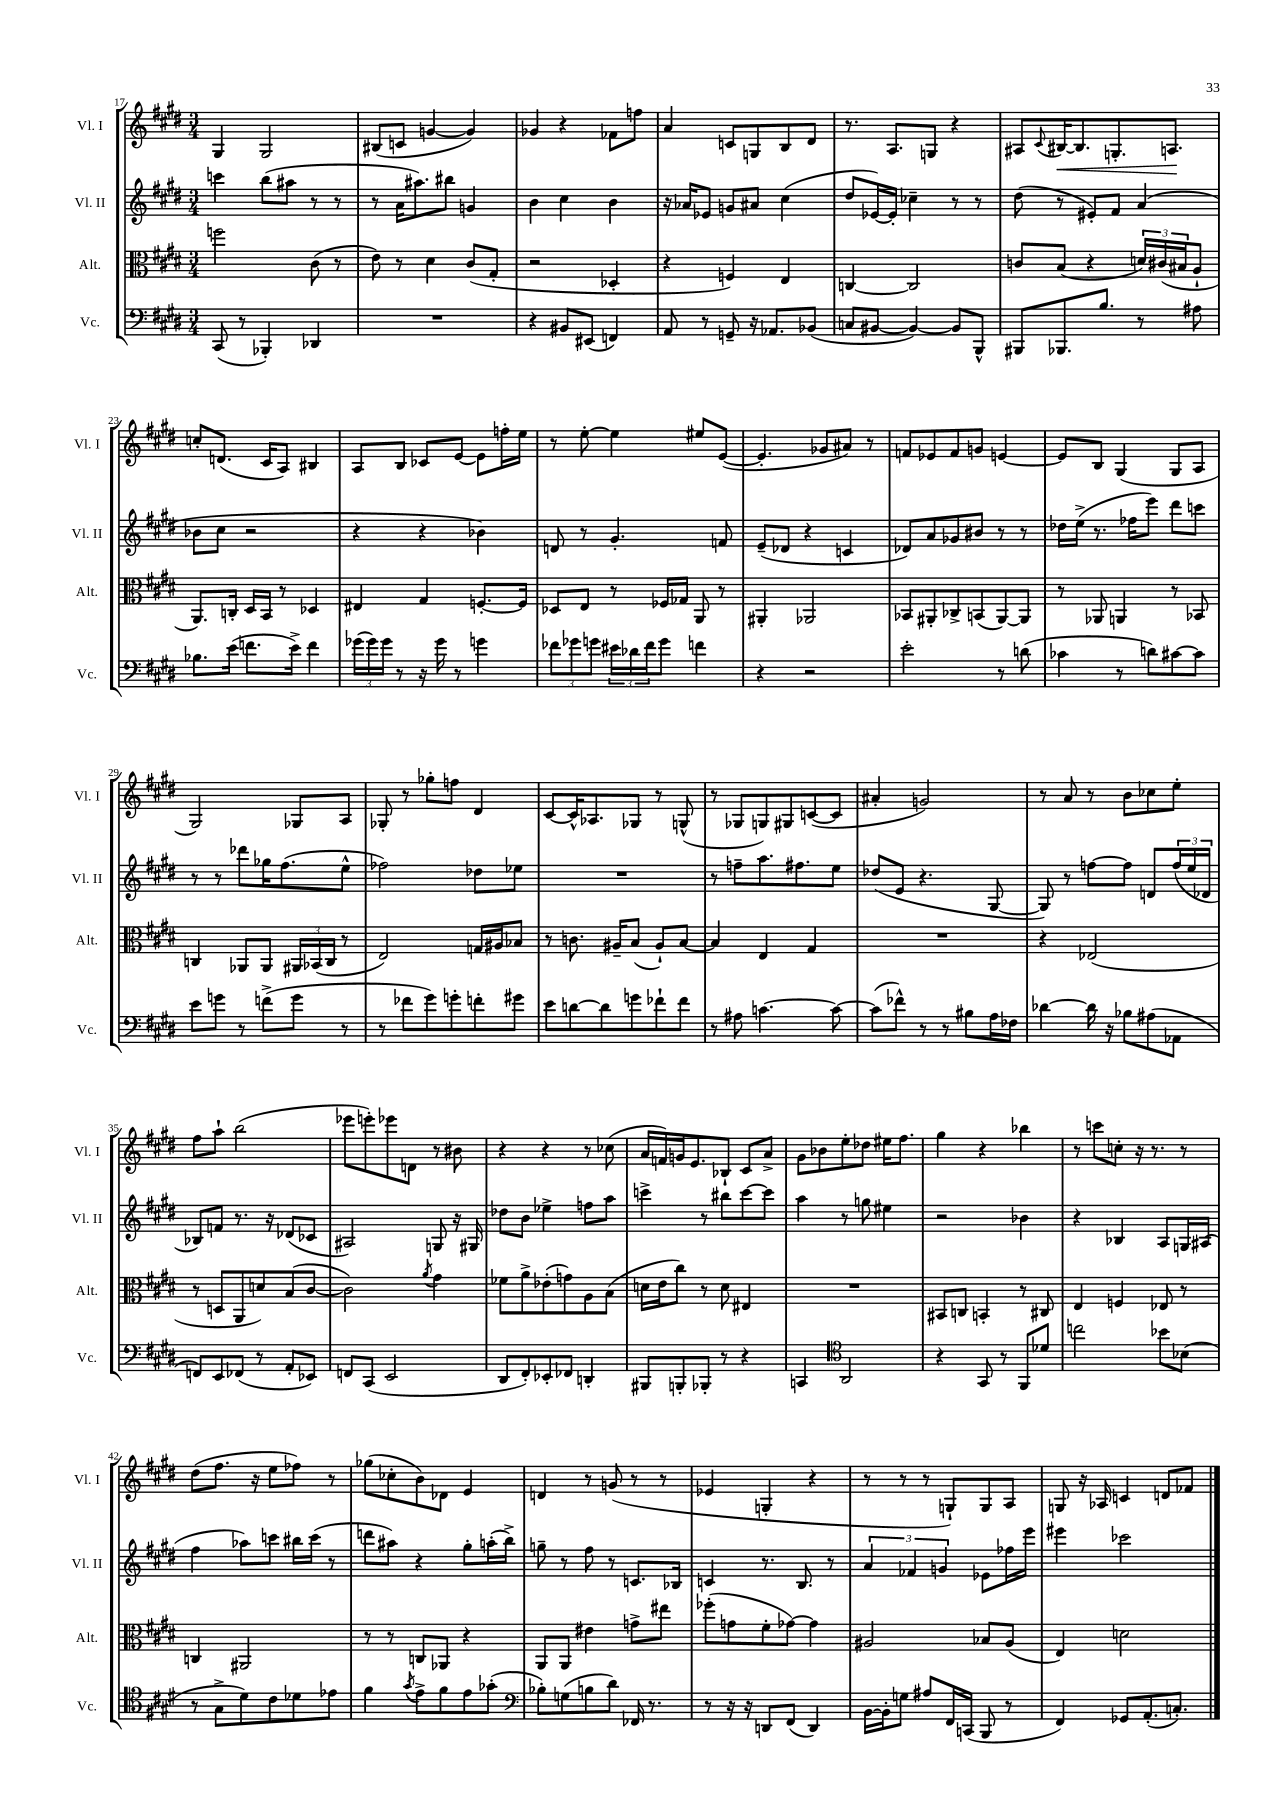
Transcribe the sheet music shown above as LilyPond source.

<<
\new StaffGroup <<
\new Staff = "s0" \with { instrumentName = "Vl. I" shortInstrumentName = "Vl. I" } {
    \clef treble \key e \major \numericTimeSignature \time 3/4
    gis4 gis2 |
    bis8( c'8 g'4~ g'4) |
    ges'4 r4 fes'8 f''8 |
    a'4 c'8 g8 b8 dis'8 |
    r8. a8. g8 r4 |
    ais8 \appoggiatura { cis'8 } bis16~\< bis8. g8.-. a8.\! |
    c''8-. d'8.( cis'16 a8) bis4 |
    a8 b8 ces'8 e'8~ e'8 f''16-. e''16 |
    r8 e''8~-. e''4 eis''8 e'8~( |
    e'4.-. ges'8 ais'8) r8 |
    f'8 ees'8 f'8 g'8 e'4~ |
    e'8 b8 gis4( gis8 a8 |
    gis2) ges8 a8 |
    ges8-. r8 ges''8-. f''8 dis'4 |
    cis'8~ cis'16-^ aes8. ges8 r8 g8-^( |
    r8 ges8 g8) gis8 c'8~( c'8 |
    ais'4-. g'2) |
    r8 a'8 r8 b'8 ces''8 e''8-. |
    fis''8 a''8-! b''2( |
    ees'''8 e'''8-.) ees'''8 d'8 r8 bis'8 |
    r4 r4 r8 ces''8( |
    a'16 f'16) g'16 e'8. bes8-! cis'8 a'8-> |
    gis'8 bes'8 e''8-. des''8 eis''16 fis''8. |
    gis''4 r4 bes''4 |
    r8 c'''8 c''8-. r16 r8. r8 |
    dis''8( fis''8. r16 e''8 fes''8) r8 |
    ges''8( ces''8-. b'8) des'8 e'4 |
    d'4 r8 g'8( r8 r8 |
    ees'4 g4-. r4 |
    r8 r8 r8 g8-!) g8 a8 |
    g8 r16 aes16 c'4 d'8 fes'8 \bar "|." |
}
\new Staff = "s1" \with { instrumentName = "Vl. II" shortInstrumentName = "Vl. II" } {
    \clef treble \key e \major \numericTimeSignature \time 3/4
    c'''4 b''8( ais''8 r8 r8 |
    r8 a'16 ais''8.) bis''8 g'4 |
    b'4 cis''4 b'4 |
    r16 aes'16 ees'8 g'8 ais'8 cis''4( |
    dis''8 ees'16~) ees'16-. ces''4-- r8 r8 |
    dis''8( r8 eis'8-.) fis'8 a'4( |
    bes'8 cis''8 r2 |
    r4 r4 bes'4) |
    d'8 r8 gis'4.-. f'8 |
    e'8--( des'8 r4 c'4 |
    des'8) a'8 ges'8 bis'8 r8 r8 |
    des''16 e''16->( r8. fes''16 e'''8) dis'''8 c'''8 |
    r8 r8 des'''8 ges''16 fis''8.( e''8-^ |
    fes''2) des''8 ees''8 |
    R2. |
    r8 f''8-- a''8. fis''8. e''8 |
    des''8( e'8 r4. gis8~ |
    gis8) r8 f''8~ f''8 d'8 \tuplet 3/2 { f''16( e''16 des'16 } |
    bes8) f'8 r8. r16 des'8( ces'8 |
    ais2) g8 r16 gis16 |
    des''8 b'8 ees''4-> f''8 a''8 |
    c'''4-> r8 bis''8 c'''8~ c'''8 |
    a''4 r8 g''8 eis''4 |
    r2 bes'4 |
    r4 bes4 a8 g16 ais16( |
    fis''4 aes''8) c'''8 bis''16 c'''16( r8 |
    d'''8 ais''8) r4 gis''8-. a''16-.( b''16->) |
    g''8-- r8 fis''8 r8 c'8. bes16 |
    c'4 r8. b8. r8 |
    \tuplet 3/2 { a'4 fes'4 g'4 } ees'8 fes''16 e'''16 |
    eis'''4 ces'''2 \bar "|." |
}
\new Staff = "s2" \with { instrumentName = "Alt." shortInstrumentName = "Alt." } {
    \clef alto \key e \major \numericTimeSignature \time 3/4
    f''2 cis'8( r8 |
    e'8) r8 dis'4 cis'8( gis8-. |
    r2 des4-. |
    r4 f4) e4 |
    c4~ c2 |
    c'8 b8( r4 \tuplet 3/2 { d'16) cis'16( bis16 } a8-! |
    a,8.) c16-. dis16 b,16 r8 des4 |
    eis4 gis4 f8.~-. f16 |
    des8 e8 r8 fes16 ges16 a,8 r8 |
    ais,4-. aes,2 |
    bes,8 ais,8-. ces8-> b,8( ais,8~) ais,8 |
    r8 aes,8 a,4 r8 bes,8 |
    c4 aes,8 aes,8 \tuplet 3/2 { ais,16 bes,16( c16 } r8 |
    e2) g16 ais16 bes8 |
    r8 c'8. ais16-- b8( ais8-!) b8~ |
    b4 e4 gis4 |
    R2. |
    r4 ees2( |
    r8 d8 a,8 d'8) b8( cis'8~ |
    cis'2) \acciaccatura { a'8 } gis'4 |
    fes'8 a'8-> ees'8-.( g'8) a8 b8( |
    d'16 e'16 cis''8) r8 d'8 eis4 |
    R2. |
    bis,8 c8 b,4-. r8 cis8 |
    e4 f4 ees8 r8 |
    c4 ais,2 |
    r8 r8 c8 aes,8 r4 |
    a,8 a,8 eis'4 g'8-> eis''8 |
    fes''8-.( g'8 fis'8-. ges'8~) ges'4 |
    ais2 bes8 ais8( |
    e4) d'2 \bar "|." |
}
\new Staff = "s3" \with { instrumentName = "Vc." shortInstrumentName = "Vc." } {
    \clef bass \key e \major \numericTimeSignature \time 3/4
    cis,8( r8 bes,,4-.) des,4 |
    R2. |
    r4 bis,8 eis,8( f,4) |
    a,8 r8 g,8-- r16 aes,8. bes,8( |
    c8 bis,8~ bis,4~) bis,8 b,,8-^ |
    bis,,8 bes,,8. b8. r8 ais8 |
    bes8. e'16( f'8. e'16->) f'4 |
    \tuplet 3/2 { ges'16( ges'16) ges'16 } r8 r16 ges'16 r8 g'4 |
    \tuplet 3/2 { fes'8 ges'8 g'8 } \tuplet 3/2 { eis'16 des'16 fes'16 } g'8 f'4 |
    r4 r2 |
    e'2-. r8 d'8( |
    ces'4 r8 d'8) cis'8~ cis'8 |
    e'8 g'8 r8 f'8->( g'8 r8 |
    r8 fes'8 gis'8) g'8-. f'8-. gis'8 |
    e'8 d'8~ d'8 g'8 fes'8-! fes'8 |
    r8 ais8 c'4.~ c'8~ |
    c'8( fes'8-^) r8 r8 bis8 a16 fes16 |
    des'4~ des'16 r16 bes8 ais8( aes,8 |
    f,8) e,8 fes,8( r8 a,8-. ees,8) |
    f,8 cis,8( e,2 |
    dis,8 fis,8-.) ees,8-. fes,8 d,4-. |
    bis,,8 b,,8-. bes,,8-. r8 r4 |
    c,4 \clef tenor a,2 |
    r4 gis,8 r8 fis,8 des'8 |
    c''2 bes'8 bes8( |
    r8 gis8-> dis'8) cis'8 des'8 ees'8 |
    fis'4 \acciaccatura { gis'8 } e'8-> fis'8 e'8 ges'8-.( |
    \clef bass bes8-.) g8( b8 dis'8) fes,16 r8. |
    r8 r16 r16 d,8 fis,8( d,4) |
    b,16~ b,16-. g8 ais8 fis,16 c,16( b,,8 r8 |
    fis,4) ges,8 a,8.-.( c8.-.) \bar "|." |
}
>>
>>
\layout { \context { \Score currentBarNumber = #17 } }
